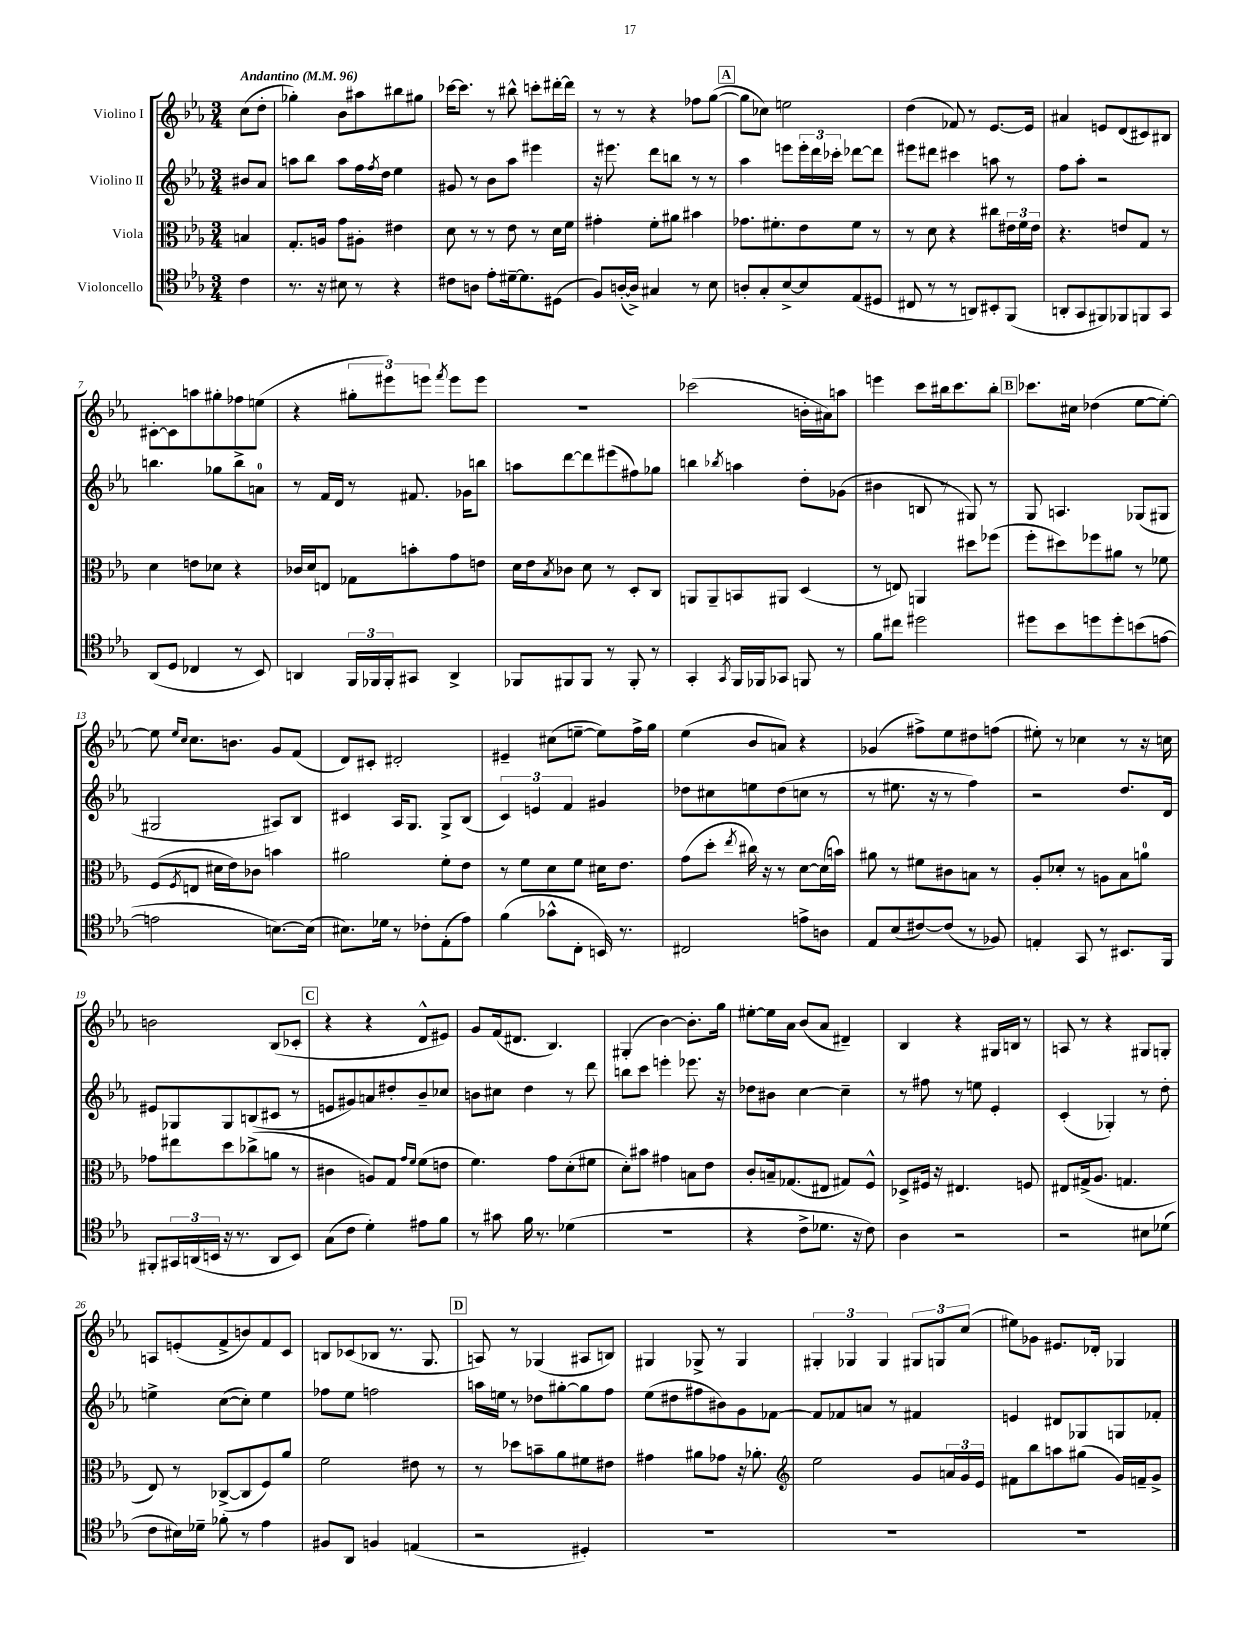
<<
\new StaffGroup <<
\new Staff = "s0" \with { instrumentName = "Violino I" } {
    \clef treble \key ees \major \numericTimeSignature \time 3/4 \partial 4 \tempo "Andantino" 4 = 96
    c''8( d''8-. |
    ges''4-.) bes'8 ais''8 bis''8 gis''8 |
    ces'''16~ ces'''8. r8 bis''8-^ c'''8-. dis'''16~-. dis'''16 |
    r8 r8 r4 fes''8 g''8~( |
    \mark \markup { \box "A" } g''8 ces''8) e''2 |
    d''4( fes'8) r8 ees'8.~ ees'16 |
    ais'4 e'8 d'8( cis'8) bis8 |
    cis'8~-. cis'8 a''8 gis''8-. fes''8 e''8( |
    r4 \tuplet 3/2 { gis''8-. eis'''8) e'''8 } \acciaccatura { f'''8 } e'''8 e'''8 |
    R2. |
    ces'''2( b'16-. ais'16) a''8 |
    e'''4 c'''8 bis''16 c'''8. bis''8-. |
    \mark \markup { \box "B" } ces'''8. cis''16 des''4( ees''8~ ees''8~-.) |
    ees''8 \grace { ees''16 c''16 } c''8. b'8. g'8 f'8( |
    d'8) cis'8-. dis'2-. |
    eis'4-- cis''8( e''8~-- e''8) f''16-> g''16 |
    ees''4( bes'8 a'8) r4 |
    ges'4( fis''8->) ees''8 dis''8 f''8( |
    eis''8-.) r8 ces''4 r8 r16 c''16 |
    b'2 bes8( ces'8-. |
    \mark \markup { \box "C" } r4 r4 d'8-^ eis'8) |
    g'8 f'16( dis'8. bes4.) |
    gis4-.( bes'4~) bes'8.-. g''16 |
    eis''8~-. eis''16 aes'16 bes'8( aes'8 dis'4--) |
    bes4 r4 gis16 b16 r8 |
    a8 r8 r4 gis8 g8-. |
    a8 e'8-.( f'8-> b'8) f'8 c'8 |
    b8 ces'8( bes8 r8. g8. |
    \mark \markup { \box "D" } a8) r8 ges4( ais8 b8) |
    gis4 ges8-> r8 ges4 |
    \tuplet 3/2 { gis4-. ges4 ges4 } \tuplet 3/2 { gis8 g8 c''8( } |
    eis''8) ges'8 eis'8. des'16-. ges4 \bar "|." |
}
\new Staff = "s1" \with { instrumentName = "Violino II" } {
    \clef treble \key ees \major \numericTimeSignature \time 3/4 \partial 4
    bis'8 aes'8 |
    a''8 bes''8 a''8 f''16 \acciaccatura { f''8 } d''16 ees''4 |
    gis'8 r8 bes'8 aes''8 eis'''4 |
    r16 eis'''8. d'''8 b''8 r8 r8 |
    \mark \markup { \box "A" } aes''4 e'''8 \tuplet 3/2 { e'''16-. d'''16 ces'''16-. } des'''8~ des'''8 |
    eis'''8 dis'''8 cis'''4 a''8 r8 |
    f''8 aes''8-. r2 |
    b''4. ges''8 b''8-> a'8-0 |
    r8 f'16 d'16 r8 fis'8. ges'16 b''8 |
    a''8 d'''8~ d'''8 eis'''8( fis''8) ges''8 |
    b''4 \acciaccatura { bes''8 } a''4 d''8-. ges'8( |
    bis'4 b8 r8 gis8) r8 |
    \mark \markup { \box "B" } g8 a4. ges8( gis8 |
    gis2 ais8) bes8 |
    cis'4 aes16 g8. g8-> bes8( |
    \tuplet 3/2 { c'4) e'4 f'4 } gis'4 |
    des''8 cis''8 e''8 des''8( c''8 r8 |
    r8 eis''8. r16 r8 f''4) |
    r2 d''8. d'16 |
    eis'8 ges8 ges8 b8( cis'8 r8 |
    \mark \markup { \box "C" } e'8 gis'8) a'8 dis''8-. bes'8-- ces''8 |
    b'8 cis''8 d''4 r8 d'''8 |
    b''8 c'''8 e'''4-. ees'''8. r16 |
    des''8 bis'8 c''4~ c''4-- |
    r8 fis''8 r8 e''8 ees'4-. |
    c'4-.( ges4-.) r8 d''8-. |
    e''4-> c''8~( c''8-.) e''4 |
    fes''8 ees''8 f''2 |
    \mark \markup { \box "D" } a''16 e''16 r8 des''8 gis''8~-. gis''8 f''8 |
    ees''8( dis''8 fis''8 bis'8) g'8 fes'8~ |
    fes'8 fes'8 a'8 r8 fis'4 |
    e'4 dis'8 ges8 g8 fes'8-. \bar "|." |
}
\new Staff = "s2" \with { instrumentName = "Viola" } {
    \clef alto \key ees \major \numericTimeSignature \time 3/4 \partial 4
    b4 |
    g8.-. a16 g'8 ais8-. eis'4 |
    d'8 r8 r8 ees'8 r8 d'16 f'16 |
    gis'4-. f'8-. ais'8 bis'4 |
    \mark \markup { \box "A" } ges'8. fis'8.-. ees'8 fis'8 r8 |
    r8 d'8 r4 cis''8 \tuplet 3/2 { eis'16 f'16 eis'16 } |
    r4. e'8 g8 r8 |
    d'4 e'8 des'8 r4 |
    ces'16 d'16 e8 ges8 b'8-. g'8 e'8 |
    d'16 ees'16 \acciaccatura { bes8 } ces'8 d'8 r8 d8-. c8 |
    a,8 a,8-- b,8 ais,8 d4( |
    r8 e8) a,4 dis''8 fes''8( |
    \mark \markup { \box "B" } f''8-. dis''8) fes''8 ais'8 r8 fes'8 |
    f8( \acciaccatura { f8 } e8 dis'16 ees'16) ces'8 b'4 |
    ais'2 f'8-. ees'8 |
    r8 f'8 d'8 f'8 dis'16 ees'8. |
    g'8( d''8-. \acciaccatura { ees''8 } cis''16) r16 r8 d'8~ d'16( b'16) |
    ais'8 r8 fis'8 cis'8 b8 r8 |
    aes8-. des'8-. r8 a8 bes8 a'8-0 |
    ges'8 eis''8 d''8 ces''8->( a'8 r8 |
    \mark \markup { \box "C" } cis'4 a8) g8 \grace { g'16 f'16 } f'8( e'8 |
    f'4.) g'8 d'8-.( fis'8 |
    d'8-.) bis'8 gis'4 b8 ees'8 |
    c'8-. b16-- ges8.( eis8 gis8) f8-^ |
    des8-> fis16 r16 eis4. f8 |
    eis8 gis16->( aes8. g4. |
    ees8) r8 ces8~->( ces8 f8) aes'8 |
    f'2 eis'8 r8 |
    \mark \markup { \box "D" } r8 des''8 b'8-- aes'8 fis'8 eis'8 |
    gis'4 ais'8 ges'8 r16 aes'8.-. |
    \clef treble ees''2 g'8 \tuplet 3/2 { a'16 g'16 ees'16 } |
    fis'8 bes''8 a''8 gis''8( g'16) f'16-- g'8-> \bar "|." |
}
\new Staff = "s3" \with { instrumentName = "Violoncello" } {
    \clef tenor \key ees \major \numericTimeSignature \time 3/4 \partial 4
    c'4 |
    r8. r16 bis8 r8 r4 |
    cis'8 a8 ees'8-. dis'16~-- dis'8. dis8( |
    f8) a16~-.( a16->) gis4 r8 bes8 |
    \mark \markup { \box "A" } a8-. g8-. bes8~-> bes8 ees8( dis8 |
    cis8 r8 r8 a,8) bis,8-. f,8( |
    a,8-. g,8 fis,8) fes,8 f,8 g,8 |
    aes,8( d8 ces4 r8 bes,8) |
    a,4 \tuplet 3/2 { f,16 fes,16 fes,16-. } gis,8 a,4-> |
    fes,8 fis,8 fis,8 r8 fis,8-. r8 |
    g,4-. \acciaccatura { g,8 } f,16 fes,16 ges,8 f,8 r8 |
    f'8 cis''8 dis''2 |
    \mark \markup { \box "B" } dis''8 bes'8 d''8 d''8-. b'8( e'8~ |
    e'2 b8.~) b16( |
    bis8.) des'16 r8 ces'8-. ees8-.( ees'8) |
    f'4( ges'8-^ c8-. b,16) r8. |
    cis2 e'8-> a8 |
    ees8 bes8( cis'8~) cis'8( r8 fes8) |
    e4-. g,8 r8 bis,8. f,16 |
    fis,8-. \tuplet 3/2 { gis,16 a,16( b,16 } r16 r8. a,8 b,8) |
    \mark \markup { \box "C" } g8( c'8 d'4-.) eis'8 f'8 |
    r8 gis'8 f'16 r8. des'4( |
    R2. |
    r4 c'8-> des'8. r16 c'8) |
    aes4 r2 |
    r2 bis8 des'8( |
    c'8 bis16) des'16-- fes'8-. r8 ees'4 |
    fis8 aes,8 f4 e4( |
    \mark \markup { \box "D" } r2 dis4-.) |
    R2. |
    R2. |
    R2. \bar "|." |
}
>>
>>
